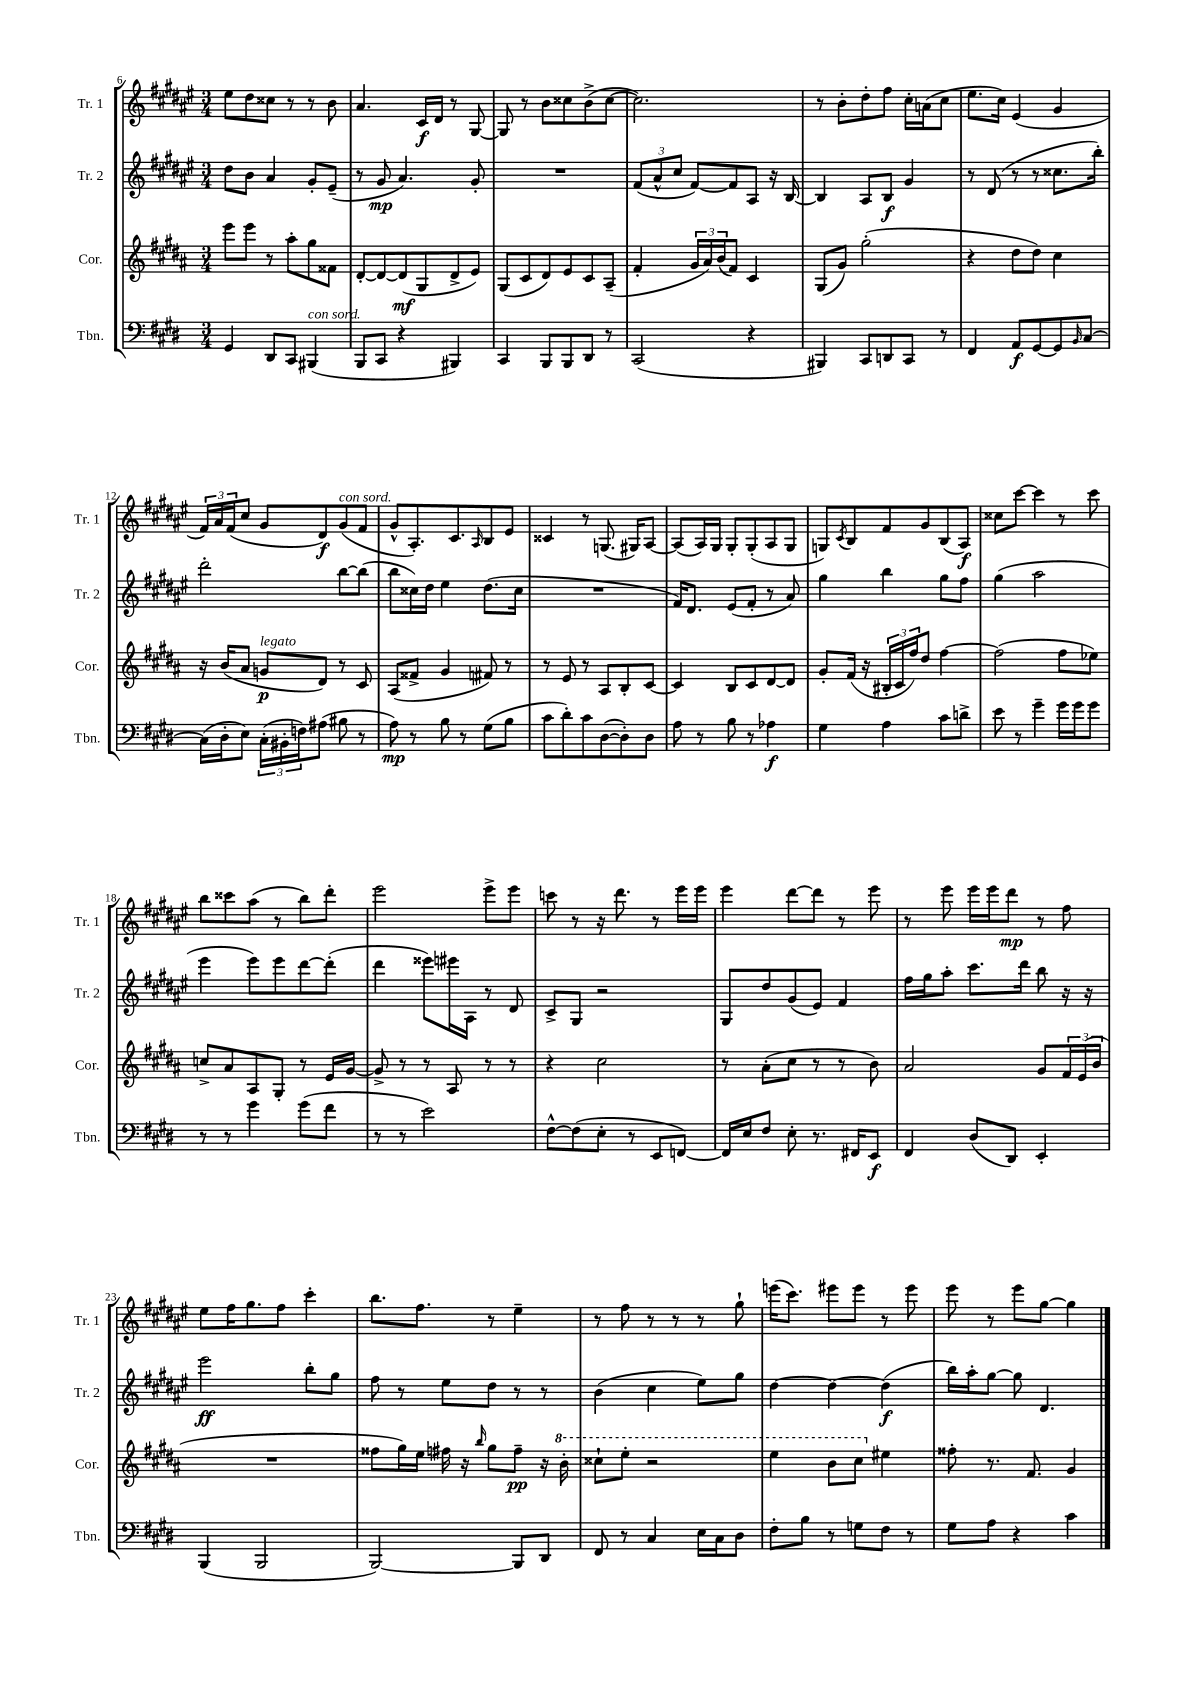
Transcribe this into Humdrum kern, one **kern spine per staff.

**kern	**dynam	**kern	**dynam	**kern	**dynam	**kern	**dynam
*part4	*part4	*part3	*part3	*part2	*part2	*part1	*part1
*staff4	*staff4	*staff3	*staff3	*staff2	*staff2	*staff1	*staff1
*I"Tbn.	*	*I"Cor.	*	*I"Tr. 2	*	*I"Tr. 1	*
*I'Tbn.	*	*I'Cor.	*	*I'Tr. 2	*	*I'Tr. 1	*
*clefF4	*	*clefG2	*	*clefG2	*	*clefG2	*
*k[f#c#g#d#]	*	*k[f#c#g#d#a#]	*	*k[f#c#g#d#a#e#]	*	*k[f#c#g#d#a#e#]	*
*M3/4	*	*M3/4	*	*M3/4	*	*M3/4	*
=6	=6	=6	=6	=6	=6	=6	=6
4GG#/	.	8eee\L	.	8dd#\L	.	8ee#\L	.
.	.	8eee\J	.	8b\J	.	8dd#\	.
8DD#/L	.	8r	.	4a#/	.	8cc##X\J	.
8CC#/J	.	8aa#'\L	.	.	.	8r	.
!LO:TX:a:i:t=con sord.	!	!	!	!	!	!	!
(4BBB#X/	.	8gg#\	.	8g#'/L	.	8r	.
.	.	8f##X\J	.	(8e#~/J	.	8b\	.
=7	=7	=7	=7	=7	=7	=7	=7
8BBB/L	.	[8d#'/L	.	8r	.	4.a#/	.
8CC#/J	.	8d#/_	.	8g#/	mp	.	.
4r	.	(8d#/]	mf	4.a#/)	.	.	.
.	.	8G#/	.	.	.	16c#/LL	f
.	.	.	.	.	.	16d#/JJ	.
4BBB#X/)	.	8d#^/	.	.	.	8r	.
.	.	8e/J)	.	8g#'/	.	[8G#/	.
=8	=8	=8	=8	=8	=8	=8	=8
4CC#/	.	(8G#/L	.	2.r	.	8G#/]	.
.	.	8c#/	.	.	.	8r	.
8BBB/L	.	8d#/)	.	.	.	8b\L	.
8BBB/	.	8e/	.	.	.	8cc##X\	.
8DD#/J	.	8c#/	.	.	.	(8b^\	.
8r	.	(8A#~/J	.	.	.	[8cc##\J	.
=9	=9	=9	=9	=9	=9	=9	=9
(2CC#/	.	4f#'/	.	(12f#/L	.	2.cc##\])	.
.	.	.	.	12a#^^/	.	.	.
.	.	.	.	12cc#/J	.	.	.
.	.	24g#/LL	.	[8f#/L)	.	.	.
.	.	24a#/)	.	.	.	.	.
.	.	(24b/J	.	.	.	.	.
.	.	8f#/J)	.	8f#/]	.	.	.
4r	.	4c#/	.	8A#/J	.	.	.
.	.	.	.	16r	.	.	.
.	.	.	.	[16B/	.	.	.
=10	=10	=10	=10	=10	=10	=10	=10
4BBB#X/)	.	(8G#/L	.	4B/]	.	8r	.
.	.	8g#/J)	.	.	.	8b'\L	.
8CC#/L	.	(2gg#'\	.	8A#/L	.	8dd#'\	.
8DDn/	.	.	.	8B/J	f	8ff#\J	.
8CC#/J	.	.	.	4g#/	.	16cc#'\LL	.
.	.	.	.	.	.	(16an\J	.
8r	.	.	.	.	.	8cc#\J	.
=11	=11	=11	=11	=11	=11	=11	=11
4FF#/	.	4r	.	8r	.	8.ee#\L	.
.	.	.	.	(8d#/	.	.	.
.	.	.	.	.	.	16cc#\Jk)	.
8AA/L	f	8dd#\L	.	8r	.	(4e#/	.
[8GG#/	.	8dd#\J)	.	8r	.	.	.
8GG#/]	.	4cc#\	.	8.cc##X\L	.	4g#/	.
16qqBB/	.	.	.	.	.	.	.
[8C#/J	.	.	.	.	.	.	.
.	.	.	.	16bb'\Jk)	.	.	.
!!LO:LB:g=z
=12	=12	=12	=12	=12	=12	=12	=12
(16C#\LL]	.	16r	.	2ddd#'\	.	24f#/LL)	.
.	.	.	.	.	.	24a#/	.
16D#'\J	.	(16b/KL	.	.	.	.	.
.	.	.	.	.	.	(24f#/J	.
8E\J)	.	8a#/J	.	.	.	8cc#/J	.
!	!	!LO:TX:a:i:t=legato	!	!	!	!	!
(24C#'\LL	.	8gn/L	p	.	.	8g#/L	.
24BB#X'\	.	.	.	.	.	.	.
24Fn\J)	.	.	.	.	.	.	.
(8A#X\J	.	8d#/J)	.	.	.	8d#/)	f
!	!	!	!	!	!	!LO:TX:a:i:t=con sord.	!
8B#X\	.	8r	.	[8bb\L	.	(8g#/	.
8r	.	8c#/	.	(8bb\J]	.	8f#/J	.
=13	=13	=13	=13	=13	=13	=13	=13
8A\)	mp	(8A#/L	.	8bb\L	.	8g#^^/L	.
8r	.	8f##X^/J	.	16cc##X\L)	.	8.A#'/)	.
.	.	.	.	16dd#\JJ	.	.	.
8B\	.	4g#/	.	4ee#\	.	.	.
.	.	.	.	.	.	8.c#/	.
8r	.	.	.	.	.	.	.
.	.	.	.	.	.	16qqA#/	.
(8G#\L	.	8f#X/)	.	(8.dd#\L	.	8B/	.
8B\J	.	8r	.	.	.	8e#/J	.
.	.	.	.	16cc##\Jk	.	.	.
=14	=14	=14	=14	=14	=14	=14	=14
8c#\L	.	8r	.	2.r	.	4c##X/	.
8d#'\)	.	8e/	.	.	.	.	.
8c#\	.	8r	.	.	.	8r	.
([8D#\	.	8A#/L	.	.	.	(8.Gn/	.
8D#'\])	.	8B'/	.	.	.	.	.
.	.	.	.	.	.	16G#X/KL)	.
8D#\J	.	[8c#/J	.	.	.	[8A#/J	.
=15	=15	=15	=15	=15	=15	=15	=15
8A\	.	4c#/]	.	16f#/KL)	.	(8A#/L]	.
.	.	.	.	8.d#/J	.	.	.
8r	.	.	.	.	.	16A#/L)	.
.	.	.	.	.	.	16G#/JJ	.
8B\	.	8B/L	.	(8e#/L	.	8G#'/L	.
8r	.	8c#/	.	8f#'/J	.	(8G#'/	.
4A-X\	f	[8d#/	.	8r	.	8A#/	.
.	.	8d#/J]	.	8a#/)	.	8G#/J	.
=16	=16	=16	=16	=16	=16	=16	=16
4G#\	.	8g#'/L	.	4gg#\	.	8Gn/L)	.
.	.	.	.	.	.	8qc#/	.
.	.	(16f#/Jk	.	.	.	8B/	.
.	.	16r	.	.	.	.	.
4A\	.	24B#X'/LL	.	4bb\	.	8f#/	.
.	.	24c#/	.	.	.	.	.
.	.	24ff#/J)	.	.	.	.	.
.	.	8dd#/J	.	.	.	8g#/	.
8c#\L	.	[4ff#\	.	8gg#\L	.	(8B/	.
8dn^\J	.	.	.	8ff#\J	.	8A#/J)	f
=17	=17	=17	=17	=17	=17	=17	=17
8e\	.	(2ff#\]	.	(4gg#\	.	8cc##X\L	.
8r	.	.	.	.	.	[8ccc#\J	.
4g#~\	.	.	.	2aa#\	.	4ccc#\]	.
16g#\LL	.	8ff#\L	.	.	.	8r	.
16g#\J	.	.	.	.	.	.	.
8g#\J	.	8ee-X\J)	.	.	.	8ccc#\	.
!!LO:LB:g=z
=18	=18	=18	=18	=18	=18	=18	=18
8r	.	8ccn^/L	.	4eee#\	.	8bb\L	.
8r	.	8a#/	.	.	.	8ccc##X\	.
4g#\	.	8A#/	.	8eee#\L)	.	(8aa#\J	.
.	.	8G#'/J	.	8eee#\	.	8r	.
(8g#\L	.	8r	.	[8ddd#\	.	8bb\L)	.
8f#\J	.	16e/LL	.	(8ddd#'\J]	.	8ddd#'\J	.
.	.	[16g#/JJ	.	.	.	.	.
=19	=19	=19	=19	=19	=19	=19	=19
8r	.	8g#^/]	.	4ddd#\	.	2eee#\	.
8r	.	8r	.	.	.	.	.
2e\)	.	8r	.	8eee##X\L)	.	.	.
.	.	8A#/	.	16eee#X\L	.	.	.
.	.	.	.	16A#\JJ	.	.	.
.	.	8r	.	8r	.	8eee#^\L	.
.	.	8r	.	8d#/	.	8eee#\J	.
=20	=20	=20	=20	=20	=20	=20	=20
[8F#^^\L	.	4r	.	8c#^/L	.	8cccn\	.
(8F#\]	.	.	.	8G#/J	.	8r	.
8E'\J	.	2cc#\	.	2r	.	16r	.
.	.	.	.	.	.	8.ddd#\	.
8r	.	.	.	.	.	.	.
8EE/L	.	.	.	.	.	8r	.
[8FFn/J)	.	.	.	.	.	16eee#\LL	.
.	.	.	.	.	.	16eee#\JJ	.
=21	=21	=21	=21	=21	=21	=21	=21
16FF/LL]	.	8r	.	8G#/L	.	4eee#\	.
16E/J	.	.	.	.	.	.	.
8F#/J	.	(8a#'\L	.	8dd#/	.	.	.
8E'\	.	8cc#\J	.	(8g#/	.	[8ddd#\L	.
8.r	.	8r	.	8e#/J)	.	8ddd#\J]	.
.	.	8r	.	4f#/	.	8r	.
16FF#X/KL	.	.	.	.	.	.	.
8EE/J	f	8b\)	.	.	.	8eee#\	.
=22	=22	=22	=22	=22	=22	=22	=22
4FF#/	.	2a#/	.	16ff#\LL	.	8r	.
.	.	.	.	16gg#\J	.	.	.
.	.	.	.	8aa#'\J	.	8eee#\	.
(8D#/L	.	.	.	8.ccc#\L	.	16eee#\LL	.
.	.	.	.	.	.	16eee#\J	.
8DD#/J)	.	.	.	.	.	8ddd#\J	mp
.	.	.	.	16ddd#\Jk	.	.	.
4EE'/	.	8g#/L	.	8bb\	.	8r	.
.	.	24f#/L	.	16r	.	8ff#\	.
.	.	(24e/	.	.	.	.	.
.	.	.	.	16r	.	.	.
.	.	24b/JJ	.	.	.	.	.
!!LO:LB:g=z
=23	=23	=23	=23	=23	=23	=23	=23
(4BBB/	.	2.r	.	2eee#\	ff	8ee#\L	.
.	.	.	.	.	.	16ff#\K	.
.	.	.	.	.	.	8.gg#\	.
2BBB/	.	.	.	.	.	.	.
.	.	.	.	.	.	8ff#\J	.
.	.	.	.	8bb'\L	.	4ccc#'\	.
.	.	.	.	8gg#\J	.	.	.
=24	=24	=24	=24	=24	=24	=24	=24
[2BBB/)	.	8ff##X\L	.	8ff#\	.	8.bb\L	.
.	.	16gg#\L)	.	8r	.	.	.
.	.	16ee\JJ	.	.	.	8.ff#\J	.
.	.	16ff#X\	.	8ee#\L	.	.	.
.	.	16r	.	.	.	.	.
.	.	16qqbb/	.	.	.	.	.
.	.	8gg#\L	.	8dd#\J	.	8r	.
8BBB/L]	.	8ff#~\J	pp	8r	.	4ee#~\	.
8DD#/J	.	16r	.	8r	.	.	.
*	*	*8va	*	*	*	*	*
.	.	16bb'\	.	.	.	.	.
=25	=25	=25	=25	=25	=25	=25	=25
8FF#/	.	8ccc##X`\L	.	(4b\	.	8r	.
8r	.	8eee'\J	.	.	.	8ff#\	.
4C#/	.	2r	.	4cc#\	.	8r	.
.	.	.	.	.	.	8r	.
16E\LL	.	.	.	8ee#\L)	.	8r	.
16C#\J	.	.	.	.	.	.	.
8D#\J	.	.	.	8gg#\J	.	8gg#`\	.
=26	=26	=26	=26	=26	=26	=26	=26
8F#'\L	.	4eee\	.	[4dd#\	.	(16eeen\KL	.
.	.	.	.	.	.	8.ccc#\J)	.
8B\J	.	.	.	.	.	.	.
8r	.	8bb\L	.	4dd#\_	.	8eee#X\L	.
8Gn\L	.	8ccc#\J	.	.	.	8eee#\J	.
*	*	*X8va	*	*	*	*	*
8F#\J	.	4ee#X\	.	(4dd#\]	f	8r	.
8r	.	.	.	.	.	8eee#\	.
=27	=27	=27	=27	=27	=27	=27	=27
8G#\L	.	8ff##X'\	.	16bb\LL)	.	8eee#\	.
.	.	.	.	16aa#'\J	.	.	.
8A\J	.	8.r	.	[8gg#\J	.	8r	.
4r	.	.	.	8gg#\]	.	8eee#\L	.
.	.	8.f#/	.	.	.	.	.
.	.	.	.	4.d#/	.	[8gg#\J	.
4c#\	.	4g#/	.	.	.	4gg#\]	.
==	==	==	==	==	==	==	==
*-	*-	*-	*-	*-	*-	*-	*-
